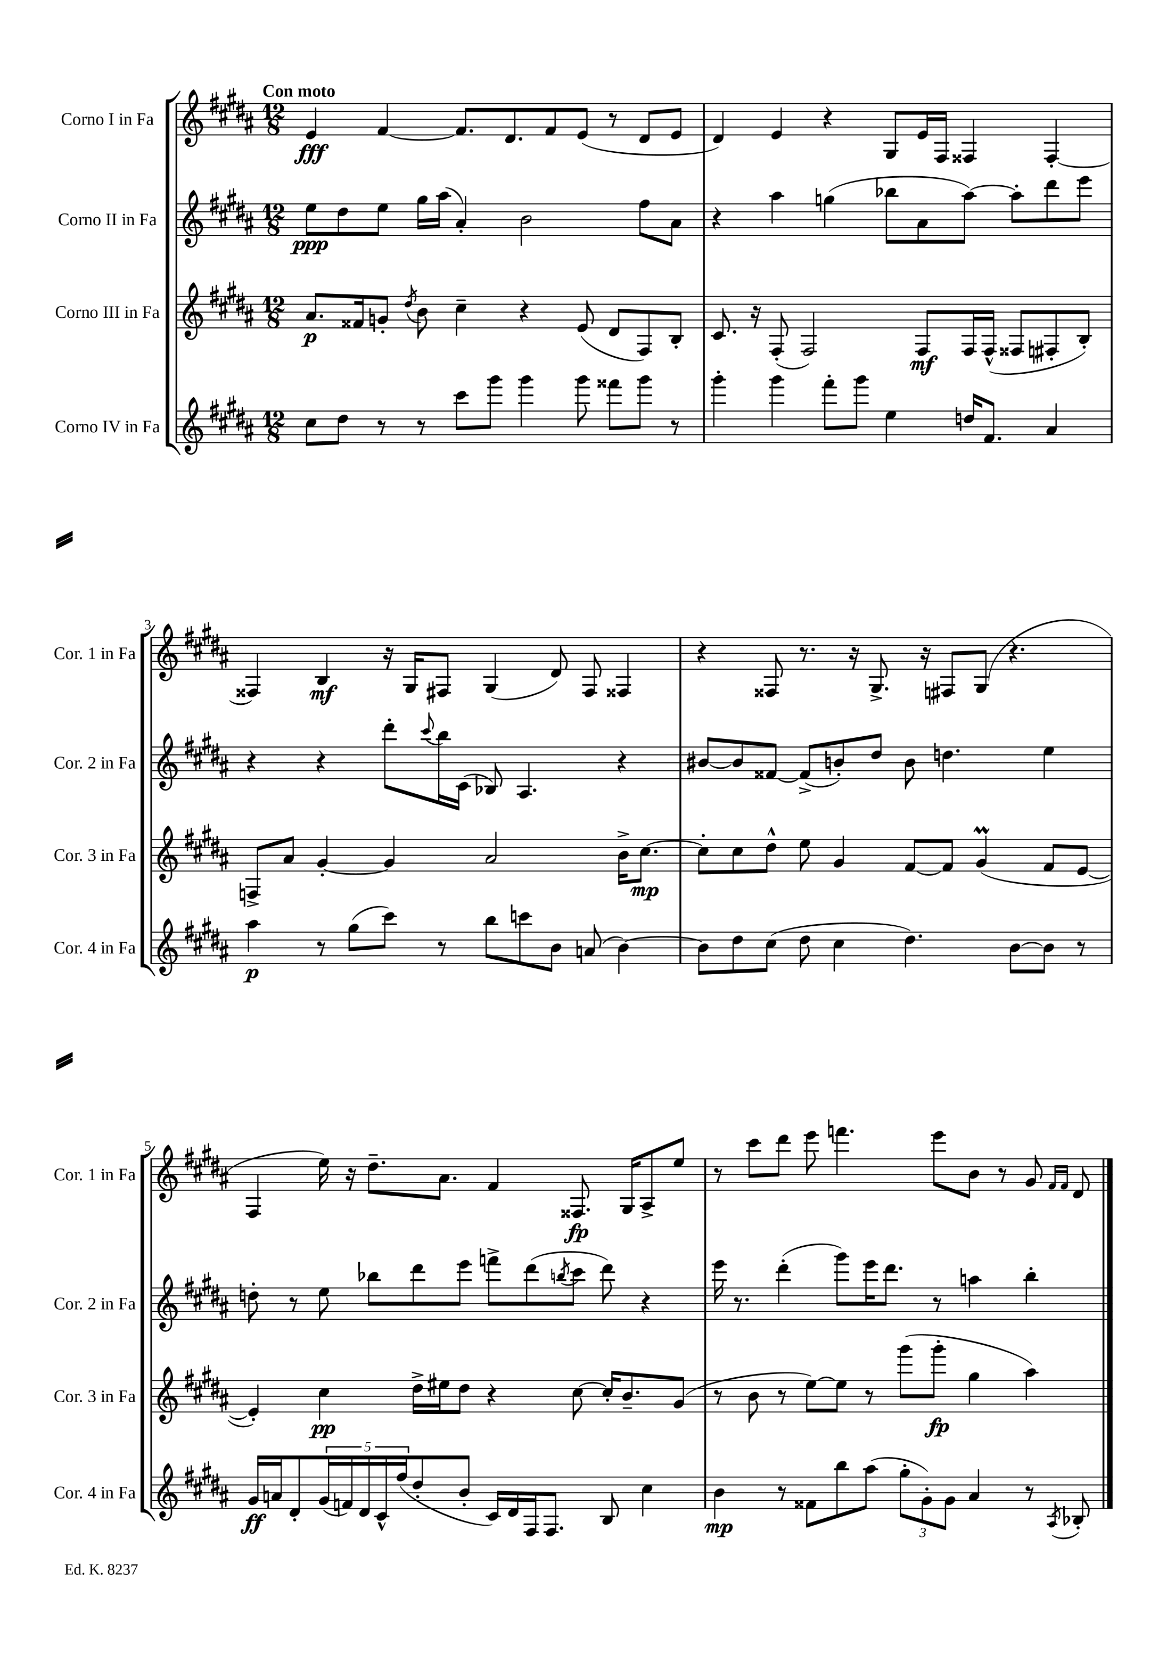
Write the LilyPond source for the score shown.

<<
\new StaffGroup <<
\new Staff = "s0" \with { instrumentName = "Corno I in Fa" shortInstrumentName = "Cor. 1 in Fa" } {
    \clef treble \key b \major \numericTimeSignature \time 12/8 \tempo "Con moto"
    e'4\fff fis'4~ fis'8. dis'8. fis'8 e'8( r8 dis'8 e'8 |
    dis'4) e'4 r4 gis8 e'16 fis16 fisis4 fisis4~-. |
    fisis4 b4\mf r16 gis16 fis8 gis4( dis'8) fis8 fisis4 |
    r4 fisis8 r8. r16 gis8.-> r16 fis8 gis8( r4. |
    fis4 e''16) r16 dis''8.-- ais'8. fis'4 fisis8.\fp gis16 ais8-> e''8 |
    r8 cis'''8 dis'''8 e'''8 f'''4. e'''8 b'8 r8 gis'8 \grace { fis'16 fis'16 } dis'8 \bar "|." |
}
\new Staff = "s1" \with { instrumentName = "Corno II in Fa" shortInstrumentName = "Cor. 2 in Fa" } {
    \clef treble \key b \major \numericTimeSignature \time 12/8
    e''8\ppp dis''8 e''8 gis''16 ais''16( ais'4-.) b'2 fis''8 ais'8 |
    r4 ais''4 g''4( bes''8 ais'8 ais''8~) ais''8-. dis'''8 e'''8 |
    r4 r4 dis'''8-. \appoggiatura { cis'''8 } b''16 cis'16( bes8) ais4. r4 |
    bis'8~ bis'8 fisis'8~ fisis'8->( b'8-.) dis''8 b'8 d''4. e''4 |
    d''8-. r8 e''8 bes''8 dis'''8 e'''8 f'''8-> dis'''8( \acciaccatura { b''8 } cis'''8 dis'''8) r4 |
    e'''16 r8. dis'''4-.( gis'''8) e'''16 dis'''8. r8 a''4 b''4-. \bar "|." |
}
\new Staff = "s2" \with { instrumentName = "Corno III in Fa" shortInstrumentName = "Cor. 3 in Fa" } {
    \clef treble \key b \major \numericTimeSignature \time 12/8
    ais'8.\p fisis'16 g'8-. \acciaccatura { dis''8 } b'8 cis''4-- r4 e'8( dis'8 fis8) b8-. |
    cis'8. r16 fis8-.( fis2) fis8\mf fis16 fis16-^( fisis8 fis8-. b8-.) |
    f8-> ais'8 gis'4~-. gis'4 ais'2 b'16-> cis''8.~\mp |
    cis''8-. cis''8 dis''8-^ e''8 gis'4 fis'8~ fis'8 gis'4\prall( fis'8 e'8~ |
    e'4-.) cis''4\pp dis''16-> eis''16 dis''8 r4 cis''8~ cis''16-. b'8.-- gis'8( |
    r8 b'8 r8 e''8~) e''8 r8 gis'''8( gis'''8-.\fp gis''4 ais''4) \bar "|." |
}
\new Staff = "s3" \with { instrumentName = "Corno IV in Fa" shortInstrumentName = "Cor. 4 in Fa" } {
    \clef treble \key b \major \numericTimeSignature \time 12/8
    cis''8 dis''8 r8 r8 cis'''8 gis'''8 gis'''4 gis'''8 fisis'''8 gis'''8 r8 |
    gis'''4-. gis'''4 fis'''8-. gis'''8 e''4 d''16 fis'8. ais'4 |
    ais''4\p r8 gis''8( cis'''8) r8 b''8 c'''8 b'8 a'8( b'4~) |
    b'8 dis''8 cis''8( dis''8 cis''4 dis''4.) b'8~ b'8 r8 |
    gis'16\ff a'16 dis'8-. \tuplet 5/4 { gis'16( f'16) dis'16 cis'16-^ fis''16( } dis''8-. b'8-. cis'16) dis'16 fis16 fis8. b8 cis''4 |
    b'4\mp r8 fisis'8 b''8 ais''8( \tuplet 3/2 { gis''8-. gis'8-.) gis'8 } ais'4 r8 \acciaccatura { ais8 } bes8-. \bar "|." |
}
>>
>>
